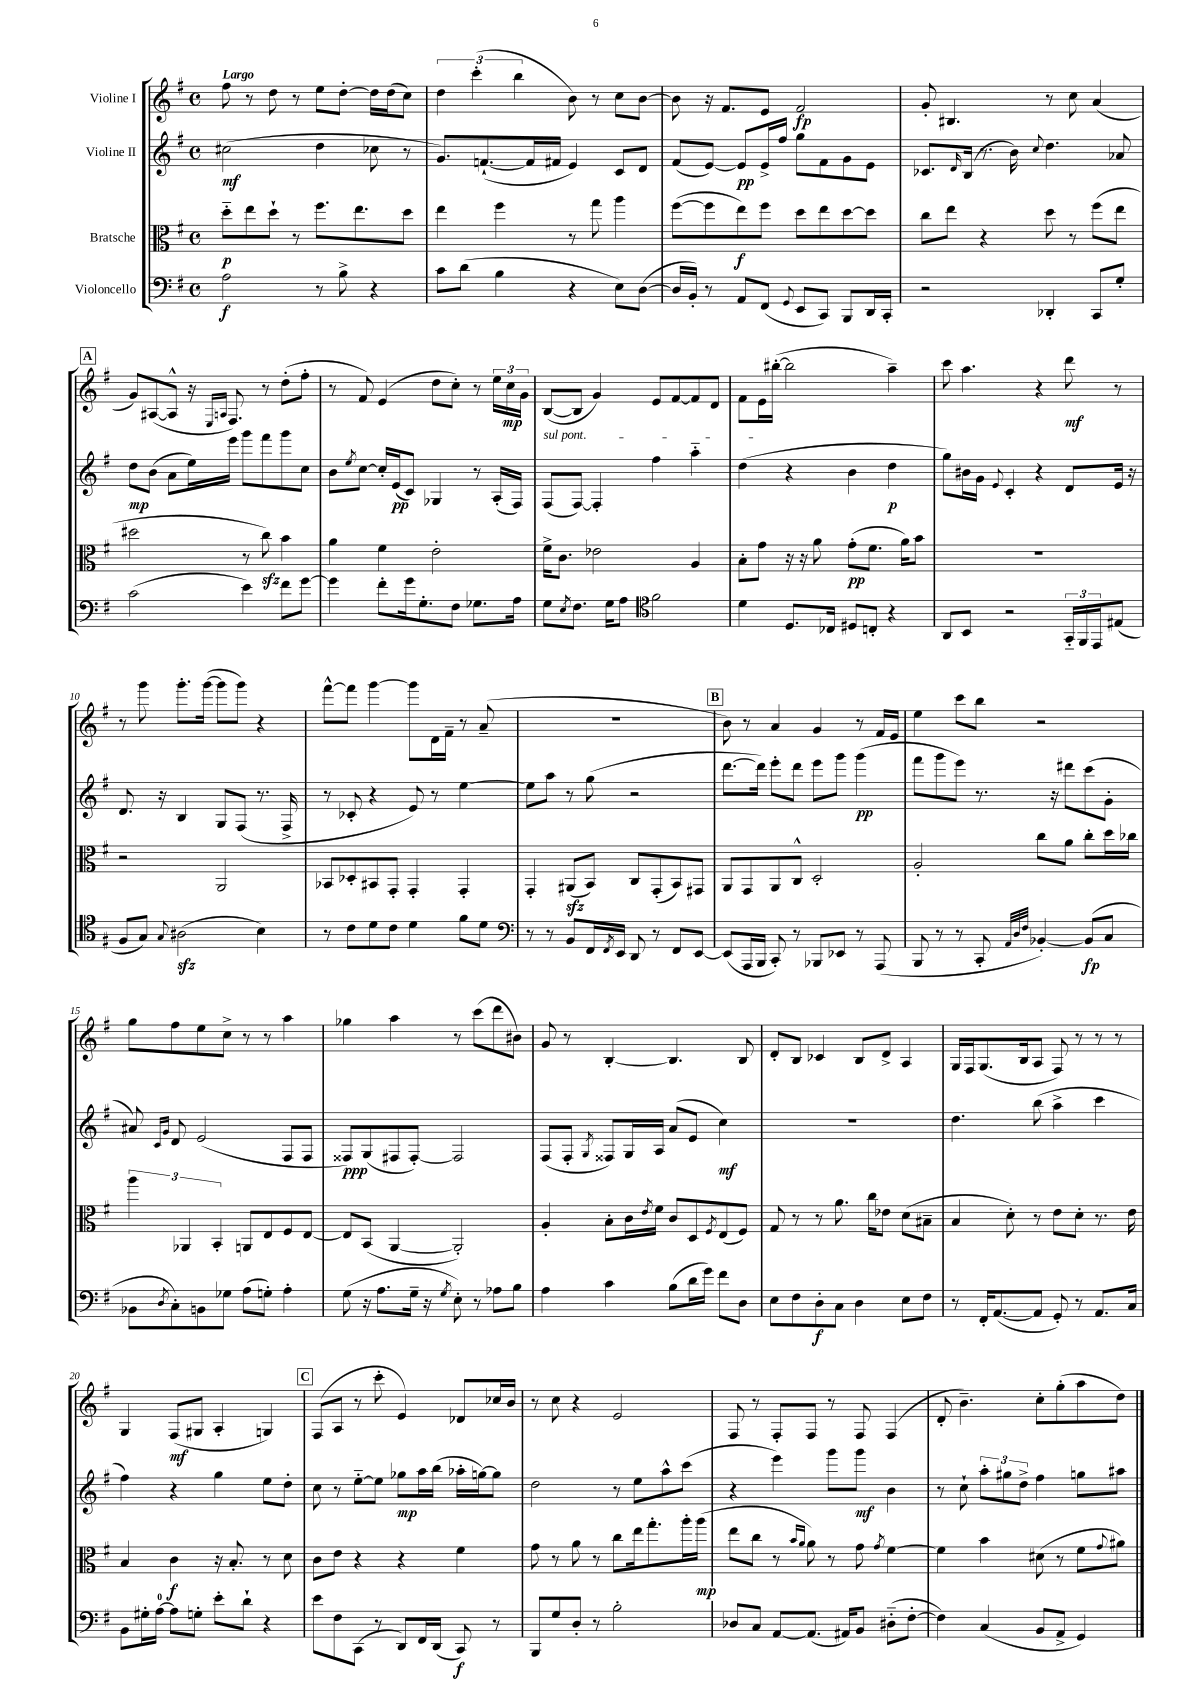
<<
\new StaffGroup <<
\new Staff = "s0" \with { instrumentName = "Violine I" } {
    \clef treble \key g \major \defaultTimeSignature \time 4/4 \tempo "Largo"
    fis''8 r8 d''8 r8 e''8 d''8~-. d''16 d''16( c''8) |
    \tuplet 3/2 { d''4 c'''4-.( b''4 } b'8) r8 c''8 b'8~ |
    b'8 r16 fis'8. e'8 fis'2\fp |
    g'8-. bis4. r8 c''8 a'4( |
    \mark \markup { \box "A" } g'8) ais8~( ais8-^ r16 \grace { e16 a16 } fis8.) r8 d''8-.( fis''8-. |
    r8 fis'8) e'4( d''8 c''8-.) r8 \tuplet 3/2 { e''16 c''16\mp g'16 } |
    b8~( b8 g'4) e'8 fis'8~ fis'8 d'8 |
    fis'8 e'16 bis''16~-.( bis''2 a''4--) |
    c'''8 a''4. r4 d'''8\mf r8 |
    r8 g'''8 g'''8.-. g'''16~( g'''8 g'''8) r4 |
    fis'''8~-^ fis'''8 g'''4~ g'''8 d'16 fis'16-- r8 a'8--( |
    R1 |
    \mark \markup { \box "B" } b'8) r8 a'4 g'4 r8 fis'16 e'16 |
    e''4 c'''8 b''8 r2 |
    g''8 fis''8 e''8 c''8-> r8 r8 a''4 |
    ges''4 a''4 r8 c'''8( d'''8 bis'8) |
    g'8 r8 b4~-. b4. b8 |
    d'8-. b8 ces'4 b8 d'8-> a4 |
    g16 fis16 g8.( b16 a8 fis8) r8 r8 r8 |
    g4 fis8\mf( gis8 a4-. g4) |
    \mark \markup { \box "C" } fis8( a8 r8 c'''8-. e'4) des'8 ces''16 b'16 |
    r8 c''8 r4 e'2 |
    fis8 r8 fis8-. fis8 r8 fis8 fis4( |
    d'8-. b'4.--) c''8-. g''8-.( a''8 d''8) \bar "|." |
}
\new Staff = "s1" \with { instrumentName = "Violine II" } {
    \clef treble \key g \major \defaultTimeSignature \time 4/4
    cis''2\mf( d''4 ces''8 r8 |
    g'8.) f'8.~-!( f'16 fis'16 e'4) c'8 d'8 |
    fis'8( e'8~) e'8\pp e'16-> fis''16 g''8 fis'8 g'8 e'8 |
    ces'8. \grace { d'16 } b16( r8. b'16) \appoggiatura { c''8 } d''4. aes'8 |
    \mark \markup { \box "A" } d''8\mp b'8( a'8 e''16) e'''16 g'''8 fis'''8 g'''8 c''8 |
    b'8 \acciaccatura { e''8 } c''8~ c''16-. e'16\pp( c'8) ges4 r8 a16-.( fis16) |
    \once \override TextSpanner.bound-details.left.text = \markup { \italic "sul pont." } fis8\startTextSpan( fis8~) fis4-. fis''4 a''4-_ |
    d''4\stopTextSpan( r4 b'4 d''4\p |
    g''8) bis'16 g'16 \appoggiatura { e'8 } c'4-. r4 d'8 e'16 r16 |
    d'8. r16 b4 g8 fis8( r8. fis16-> |
    r8 ces'8-. r4 e'8) r8 e''4~ |
    e''8 a''8 r8 g''8( r2 |
    \mark \markup { \box "B" } d'''8.~ d'''16) e'''8-. d'''8 e'''8 g'''8 g'''4\pp( |
    fis'''8 g'''8 e'''8) r8. r16 dis'''8 c'''8( g'8-. |
    ais'8) \grace { c'16 g'16 } d'8 e'2( fis8 fis8 |
    fisis8\ppp) g8( fis8 fis8~-.) fis2 |
    fis8( fis8-. \acciaccatura { g8 } fisis8) g16 a16 a'8( e'8 c''4\mf) |
    R1 |
    d''4. b''8( a''4-> c'''4 |
    fis''4) r4 g''4 e''8 d''8-. |
    \mark \markup { \box "C" } c''8 r8 e''8~-_ e''8 ges''8\mp a''16 b''16( aes''16-. g''16~) g''8 |
    d''2 r8 e''8 a''8-^ c'''8( |
    r4 e'''4) g'''8 g'''8\mf b'4 |
    r8 c''8-! \tuplet 3/2 { a''8-. gis''8 d''8-> } fis''4 g''8 ais''8 \bar "|." |
}
\new Staff = "s2" \with { instrumentName = "Bratsche" } {
    \clef alto \key g \major \defaultTimeSignature \time 4/4
    d''8-_\p e''8 d''8-! r8 fis''8. e''8. d''8 |
    e''4 fis''4 r8 g''8 a''4 |
    fis''8~( fis''8 e''8\f) fis''8 d''8 e''8 d''8~ d''8 |
    c''8 e''8 r4 d''8 r8 fis''8( e''8 |
    \mark \markup { \box "A" } dis''2 r8 c''8\sfz) b'4 |
    a'4 fis'4 e'2-. |
    fis'16-> c'8. ees'2 a4 |
    b8-. g'8 r16 r16 a'8 g'8-.\pp( fis'8. a'16) b'8 |
    R1 |
    r2 a,2 |
    bes,8 des8-. bis,8 g,8-. g,4-. g,4-. |
    g,4-. ais,8\sfz( b,8) c8 g,8-.( b,8) gis,8 |
    \mark \markup { \box "B" } a,8 g,8 a,8 c8-^ d2-. |
    a2-. c''8 a'8 c''8-. d''16 ces''16 |
    \tuplet 3/2 { a''4 aes,4 b,4-. } a,8 e8 fis8 e8~ |
    e8 b,8( a,4~ a,2-.) |
    a4-. b8-. c'16 \acciaccatura { e'8 } fis'16 c'8 d8 \acciaccatura { fis8 } e8( fis8) |
    g8 r8 r8 a'8. c''16 ees'8 d'8( bis8-- |
    b4 d'8-.) r8 e'8 d'8-. r8. e'16 |
    b4 c'4\f r16 b8.-. r8 d'8 |
    \mark \markup { \box "C" } c'8 e'8 r4 r4 fis'4 |
    g'8 r8 a'8 r8 c''8 e''16 g''8.-. a''16-. a''16\mp( |
    e''8 c''8 r8 \grace { b'16 a'16 } a'8) r8 g'8 \acciaccatura { g'8 } fis'4~ |
    fis'4 b'4 dis'8( r8 fis'8 \appoggiatura { g'8 } ais'8) \bar "|." |
}
\new Staff = "s3" \with { instrumentName = "Violoncello" } {
    \clef bass \key g \major \defaultTimeSignature \time 4/4
    a2\f r8 b8-> r4 |
    c'8 d'8( b4 r4 e8) d8~( |
    d16 b,16-.) r8 a,8 fis,8( \appoggiatura { g,8 } e,8 c,8) b,,8 d,16 c,16-. |
    r2 des,4-. c,8 g8-. |
    \mark \markup { \box "A" } c'2( e'4) fis'8 g'8~ |
    g'4 fis'8-. g'16 g8.-. fis8 ges8. a16 |
    g8 \acciaccatura { e8 } fis8. g16 a8 \clef tenor fis'2 |
    d'4 d8. ces16 dis8 c8-. r4 |
    a,8 b,8 r2 \tuplet 3/2 { g,16-_ fis,16 e,16 } eis8( |
    fis8 g8) \appoggiatura { g8 } ais2\sfz( b4) |
    r8 c'8 d'8 c'8 d'4 fis'8 d'8 |
    \clef bass r8 r8 b,8 fis,16 \acciaccatura { fis,8 } e,16 d,8 r8 fis,8 e,8~ |
    \mark \markup { \box "B" } e,8( a,,16 b,,16 c,8-.) r8 bes,,8 ees,8 r8 a,,8( |
    b,,8 r8 r8 c,8-. \grace { a,32 d32 fis32 } bes,4~-.) bes,8\fp( c8 |
    bes,8 \acciaccatura { d8 } c8-.) b,8 ges8 a8( g8-.) a4-. |
    g8( r16 a8. g16-- r16 \acciaccatura { g8 } e8-.) r8 aes8 b8 |
    a4 c'4 b8( d'16 g'16) fis'8 d8 |
    e8 fis8 d8-.\f c8 d4 e8 fis8 |
    r8 fis,16-. a,8.~( a,8 g,8-.) r8 a,8. c16 |
    b,8 gis16-. a16-0~ a8 g8-. e'8-. d'8-! r4 |
    \mark \markup { \box "C" } e'8 fis8 c,8( r8 d,8) fis,16 d,16( c,8\f) r8 |
    b,,8 g8 d8-. r8 b2-. |
    des8 c8 a,8~ a,8.( ais,16) b,8 dis8-_( fis8~-. |
    fis4) c4( b,8 a,8-> g,4) \bar "|." |
}
>>
>>
